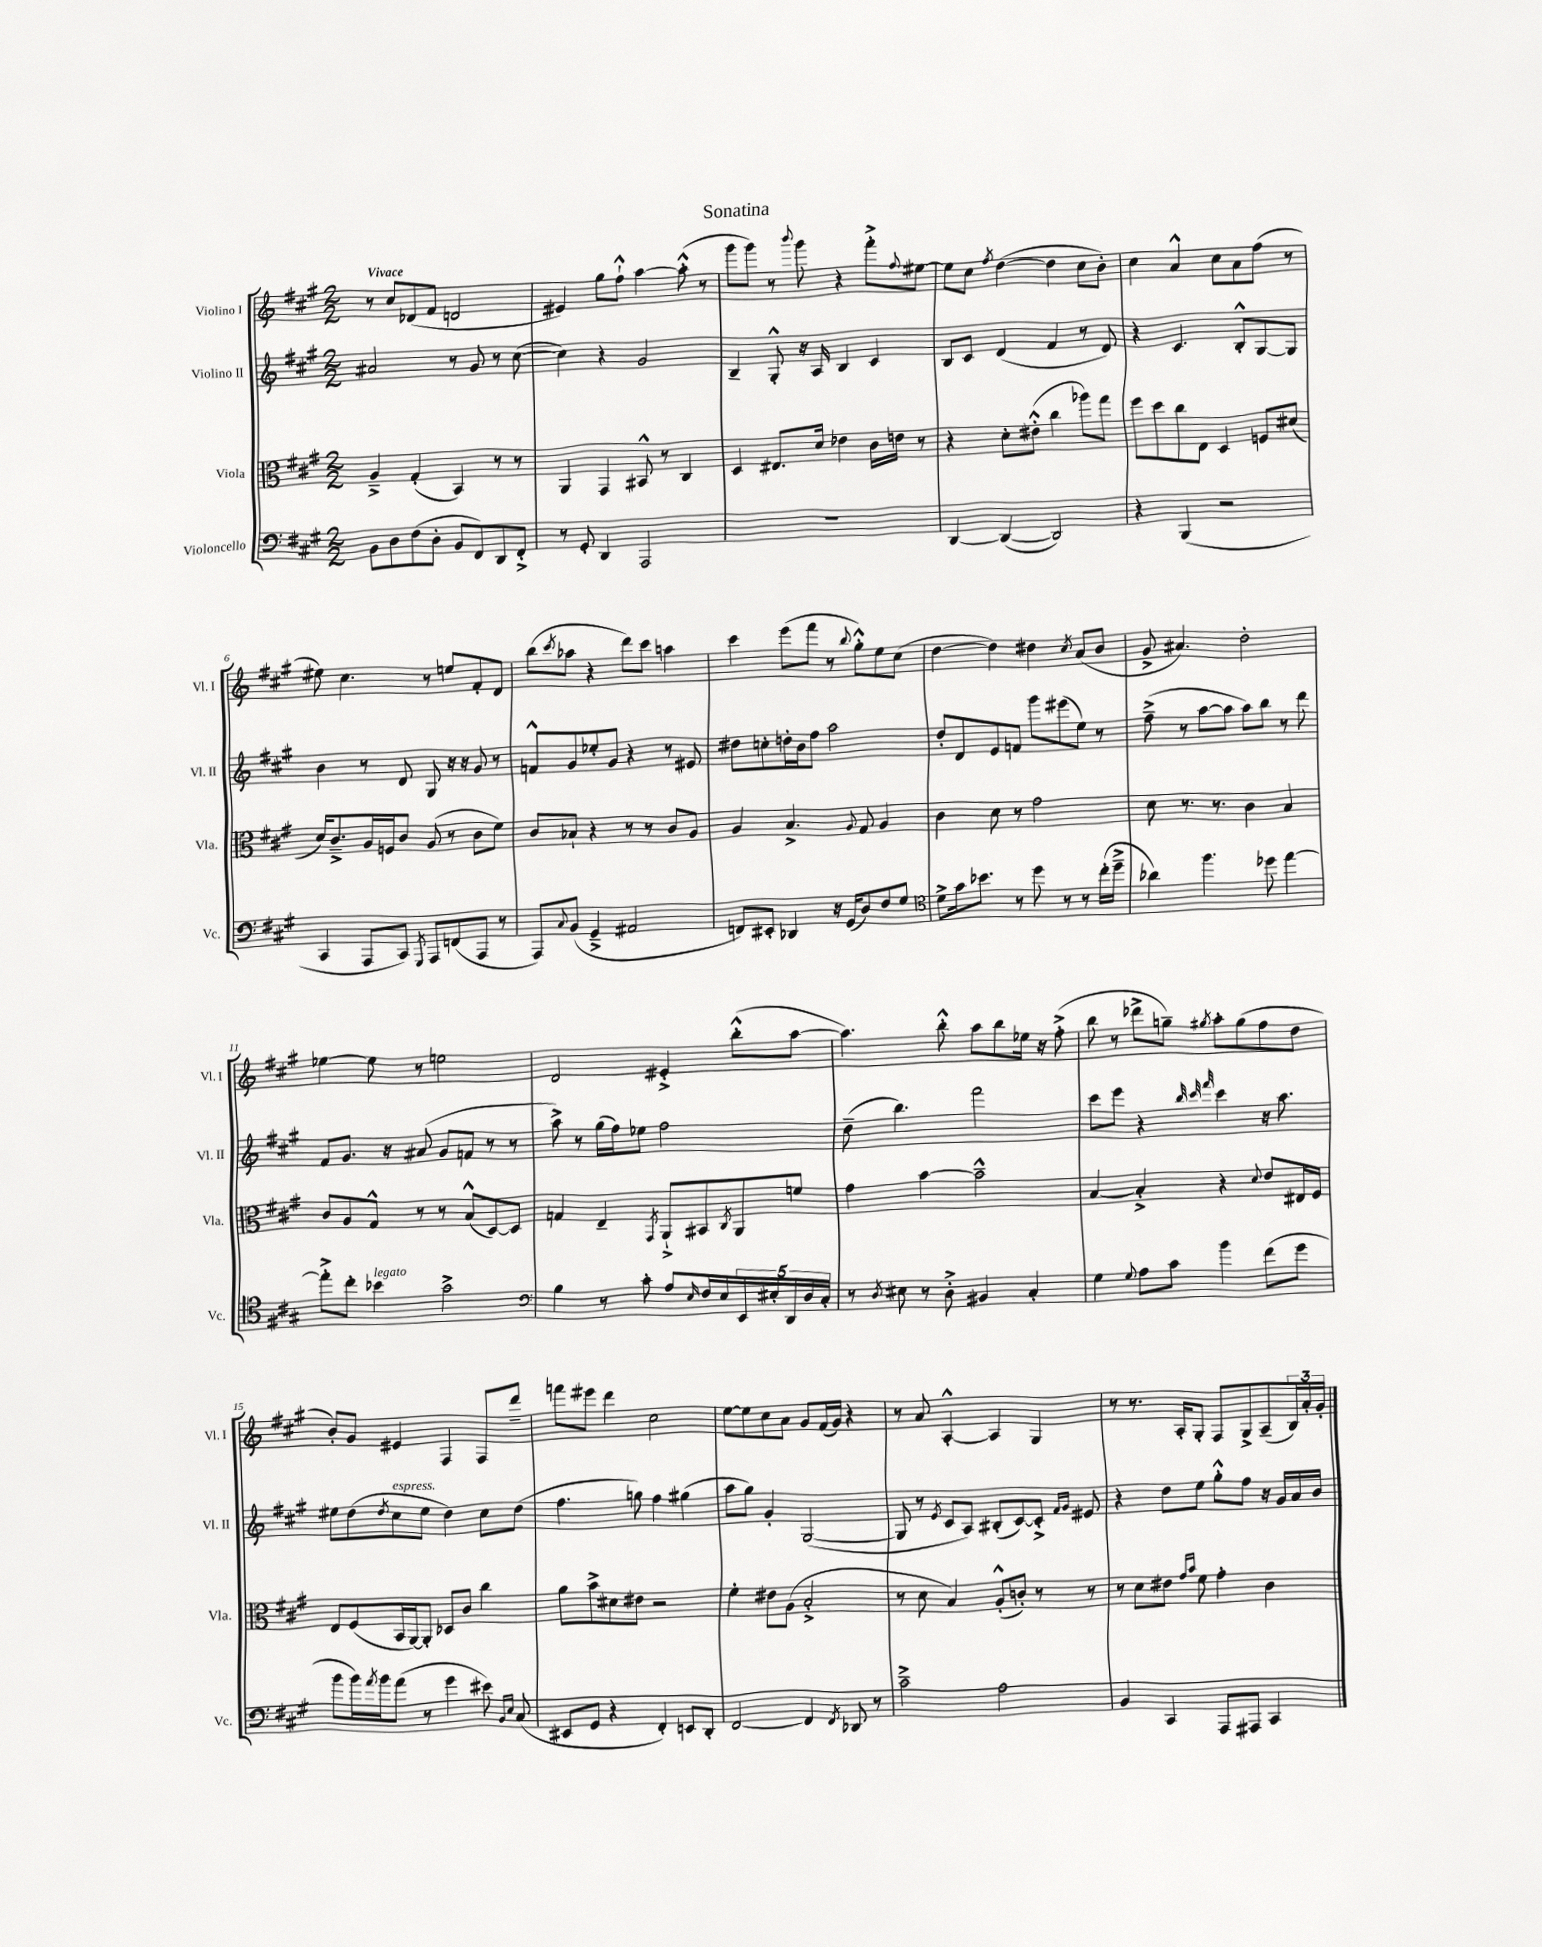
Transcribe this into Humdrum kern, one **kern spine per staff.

**kern	**kern	**kern	**kern
*staff4	*staff3	*staff2	*staff1
*clefF4	*clefC3	*clefG2	*clefG2
*k[f#c#g#]	*k[f#c#g#]	*k[f#c#g#]	*k[f#c#g#]
*M2/2	*M2/2	*M2/2	*M2/2
8BB	4A~^	2a#	8r
8D	.	.	8cc#
(8F#	(4G#'	.	(8d-
8D'	.	.	8f#
8BB	4BB)	8r	2d
8FF#)	.	8g#	.
8DD	8r	8r	.
8FF#'^	8r	([8cc#	.
=	=	=	=
8r	4AA	4cc#])	4e#)
8GG#'	.	.	.
4DD	4GG#	4r	8gg#
.	.	.	8ff#`^^
2AAA	8BB#^^	2g#	[4aa
.	8r	.	.
.	4C#	.	(8aa'^^]
.	.	.	8r
=	=	=	=
1r	4D	4B~	8ggg#
.	.	.	8ggg#)
.	8.E#	8G#'^^	8r
.	.	.	8qqbbb
.	.	16r	8ggg#
.	16d	16A	.
.	4e-	4B	4r
.	16c#	4c#	8fff#'^
.	16e	.	.
.	.	.	8qqff#
.	8r	.	[8ee#
=	=	=	=
[4DD	4r	8B	8ee#]
.	.	8c#	8cc#
.	.	.	8qff#
(4DD_	8d'	(4d	([4dd
.	(8e#'^^	.	.
2DD])	4cc#	4f#	4dd]
.	8aa-)	8r	8cc#
.	8gg#	8d)	8b')
=	=	=	=
4r	8ff#	4r	4cc#
.	8dd	.	.
(4BBB	8cc#	4.c#	4a^^
.	8E	.	.
2r	4D	.	8cc#
.	.	8B'^^	8a
.	8F	[8G#	(8ff#
.	(8d#	8G#]	8r
=	=	=	=
4CC#	16d)	4b	8ee#)
.	8.c#~^	.	.
.	.	.	4.cc#
8AAA	16A	8r	.
.	16F	.	.
8CC#)	8c#	8d	.
8qGGG#	.	.	.
8AAA	(8A	8G#	8r
(8FF	8r	16r	8ee
.	.	16r	.
8AAA	8c#	8g#	8f#'
8r	8f#)	8r	8d
=	=	=	=
8AAA)	8c#	8f^^	(8bb
8qqC#	.	.	8qccc#
(8BB	8B-`	8g#	8aa-
4GG#~^	4r	8ee-'	4r
.	.	8g#	.
2AA#	8r	4r	8ddd)
.	8r	.	8ccc#
.	8c#	8r	4aa
.	8A	8e#	.
=	=	=	=
8FF)	4A	8dd#	4ccc#
8EE#'	.	8cc'	.
4DD-	4.B^	16dd'	(8eee
.	.	16b	.
.	.	8ff#	8fff#
16r	.	2aa	8r
(16GG#	.	.	.
.	8qqA	.	8qqbb
8D)	8G#	.	8gg#'^^)
8F#	4A	.	8ee
8G#	.	.	(8cc#
=	=	=	=
*clefC4	*	*	*
8d^	4c#	8dd'	[4dd
16g#	.	8d	.
8.b-	.	.	.
.	8d	8e	4dd])
8r	8r	8f	.
8dd	2g#	8ggg#	4dd#
8r	.	(8eee#	.
.	.	.	8qcc#
8r	.	8ee)	(8a
(16cc#'	.	8r	8b
16dd~^	.	.	.
=	=	=	=
4a-)	8d	(8ff#~^	8g#^
.	8.r	8r	4.a#)
4.ff#	.	[8aa	.
.	8.r	.	.
.	.	8aa]	.
.	4c#	8aa)	2dd'
8dd-	.	8bb	.
[4ee	4B	8r	.
.	.	8ddd	.
=	=	=	=
8ee'^]	8c#	8f#	[4ee-
8cc#'	8A	8.g#	.
4b-	8G#^^	.	8ee-]
.	.	16r	.
.	8r	(8a#	8r
2g#^	8r	8g#	2ee
.	(8B^^	8f	.
.	[8D)	8r	.
.	8D]	8r	.
=	=	=	=
*clefF4	*	*	*
4B	4G	8aa^)	2d
.	.	8r	.
8r	4E~	(16gg#	.
.	.	16ff#)	.
8c#'	.	8ee-	.
.	8qGG#	.	.
8A	8AA`^	2ff#	4e#'^
16qqE	.	.	.
16F#	8BB#	.	.
16E	.	.	.
.	8qC#	.	.
20EE	8AA	.	(8bb'^^
20E#'	.	.	.
20DD	.	.	.
.	8f	.	[8aa
20D	.	.	.
20C#'	.	.	.
=	=	=	=
8r	4g#	(8dd~	4.aa])
8qD	.	.	.
8E#	.	4.bb)	.
8r	[4b	.	.
8D'^	.	.	8bb'^^
4BB#	2b~^^]	2fff#	8aa
.	.	.	8bb
4C#'	.	.	16ee-
.	.	.	16r
.	.	.	(8ff#'^
=	=	=	=
4G#	[4B	8ccc#	8bb
.	.	8eee	8r
8qqG#	.	.	.
8A	4B'^]	4r	8ddd-^
8c#	.	.	8gg~)
.	.	32qqbb	.
.	.	32qqccc#	.
.	.	32qqfff#	8qgg#
4b	4r	4ccc#	8aa'
.	.	.	(8gg#
.	8qqd	.	.
(8f#	8e	16r	8ff#
.	.	8.aa	.
8g#	16E#	.	8dd
.	16F#	.	.
=	=	=	=
8b	8E	8ee#	8b')
16b)	(8F#	(8dd	8g#
8qa	.	.	.
16b	.	.	.
.	.	8qdd	.
(8a	16BB	8cc#	4e#
.	[16AA)	.	.
8r	8AA']	8ee#	.
4g#	8D-	4dd)	4F#
.	8c#	.	.
8e#)	4cc#	8cc#	8F#
16qqBB	.	.	.
16qqE	.	.	.
(8C#	.	(8dd	8ddd~
=	=	=	=
8EE#	8a	4.ff#	8fff
8GG#	8b^	.	8eee#
4r	8d#	.	4ddd
.	8e#	8gg)	.
4FF#')	2r	4ff#	2cc#
8EE	.	(4gg#	.
8DD'	.	.	.
=	=	=	=
[2FF#	4f#'	8aa	[8ee
.	.	8gg#)	8ee]
.	8e#	4g#'	8cc#
.	(8A	.	8a
4FF#]	2B'^	([2G#	8g#
.	.	.	(16f#
.	.	.	16g#)
8qFF#	.	.	.
8DD-	.	.	4r
8r	.	.	.
=	=	=	=
2c#~^	8r	8G#]	8r
.	8d	8r	8a
.	.	8qe	.
.	4B)	8c#	[4A'^^
.	.	8A)	.
2A	(8A'^^	(8B#'	4A]
.	8c')	[8c#)	.
.	8r	8c#'^]	4G#
.	.	16qqf#	.
.	.	16qqg#	.
.	8r	8e#	.
=	=	=	=
4BB	8r	4r	8r
.	8d	.	8.r
4CC#	8e#	8dd	.
.	.	.	16A'
.	16qqg#	.	.
.	16qqb	.	.
.	8f#	8ee	8G#'
8AAA	4g#'	8gg#'^^	8F#
8AAA#	.	8ff#	8G#^
4CC#	4c#	16r	(8A~
.	.	16g#	.
.	.	16a	24B)
.	.	.	24a'
.	.	16b	.
.	.	.	24g#'
==	==	==	==
*-	*-	*-	*-
